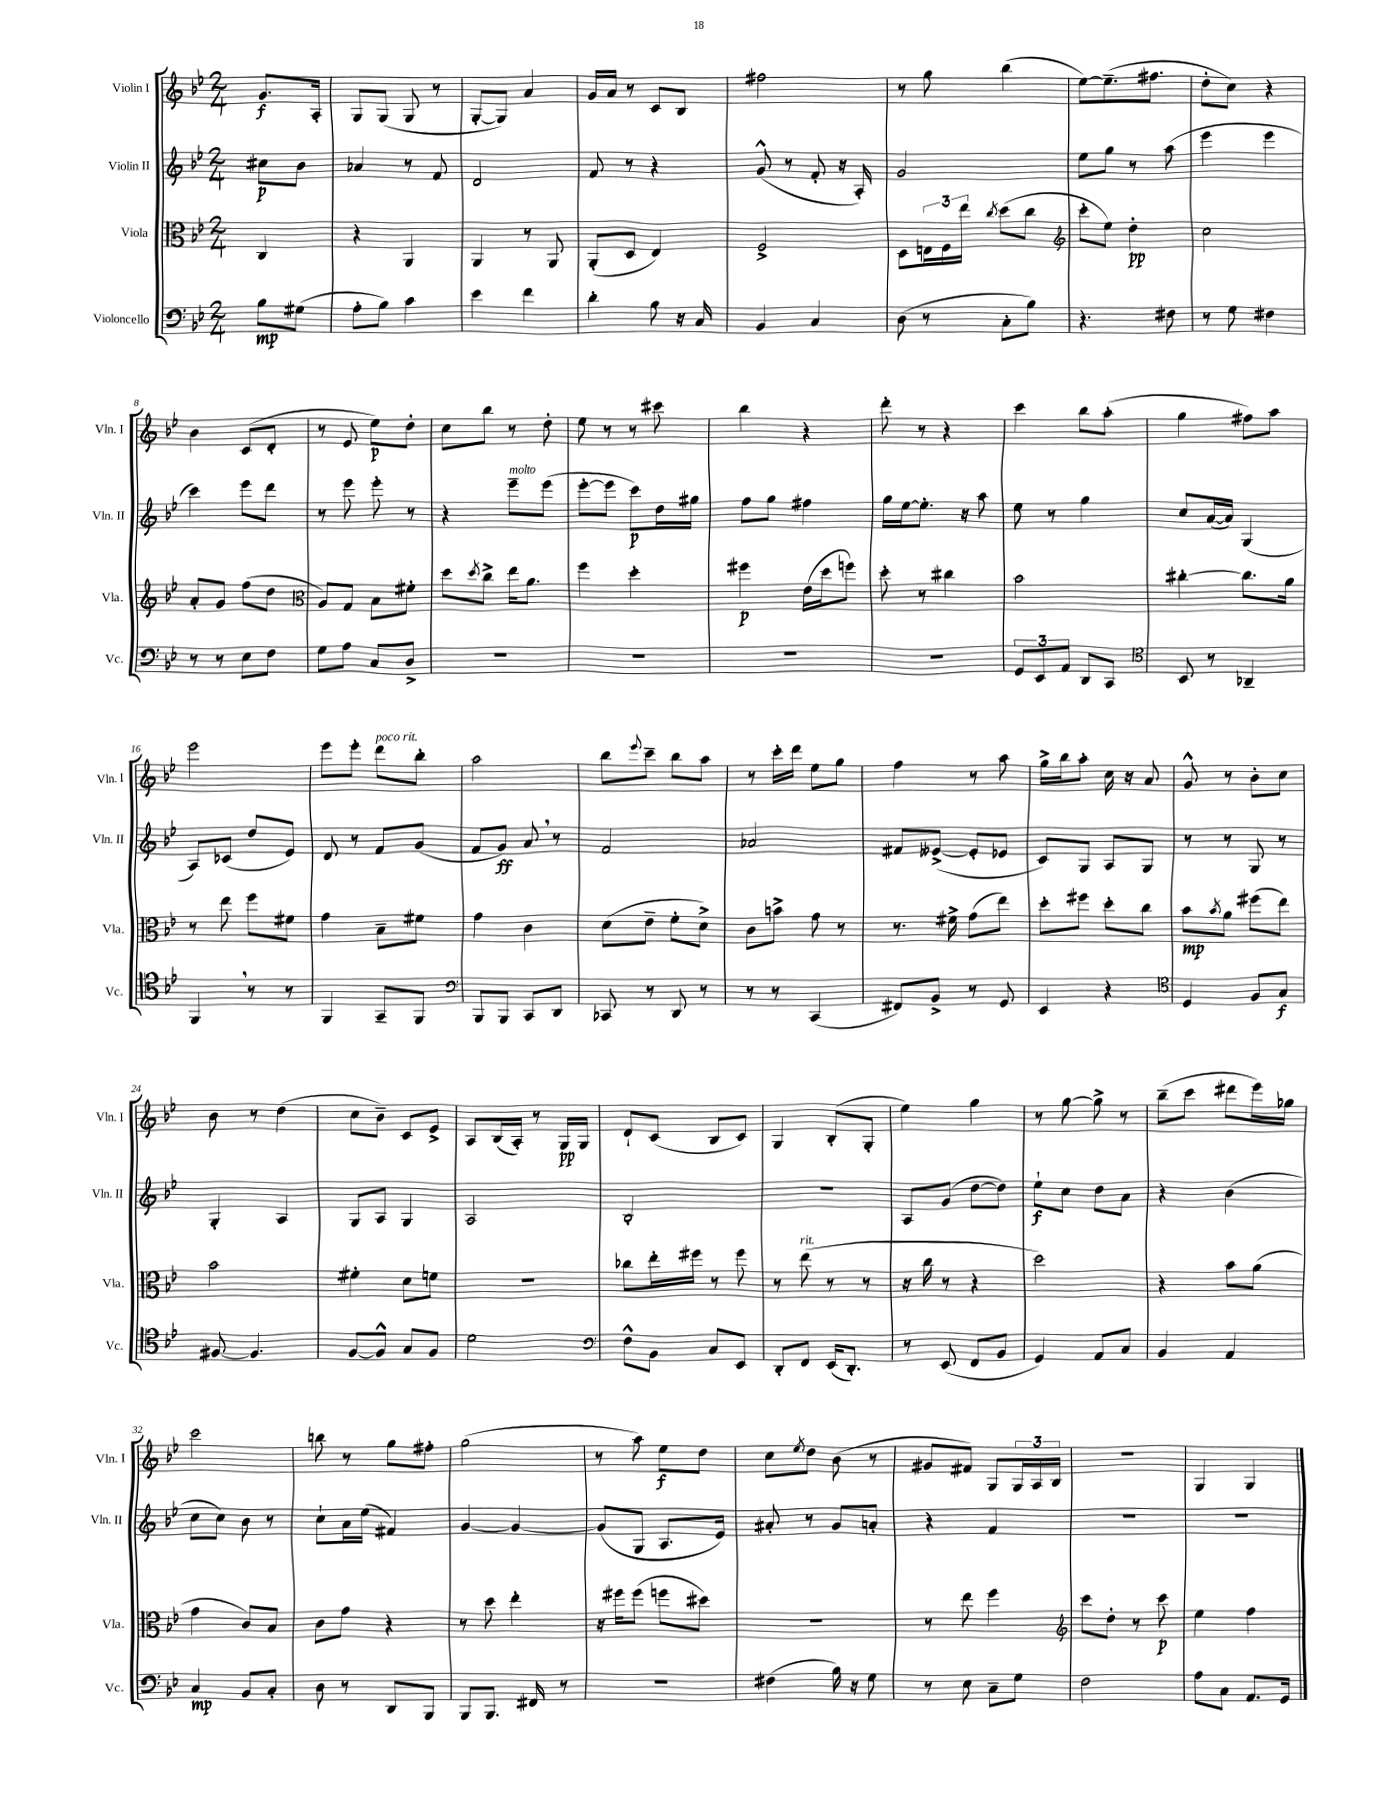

**kern	**dynam	**kern	**dynam	**kern	**dynam	**kern	**dynam
*part4	*part4	*part3	*part3	*part2	*part2	*part1	*part1
*staff4	*staff4	*staff3	*staff3	*staff2	*staff2	*staff1	*staff1
*I"Violoncello	*	*I"Viola	*	*I"Violin II	*	*I"Violin I	*
*I'Vc.	*	*I'Vla.	*	*I'Vln. II	*	*I'Vln. I	*
*clefF4	*	*clefC3	*	*clefG2	*	*clefG2	*
*k[b-e-]	*	*k[b-e-]	*	*k[b-e-]	*	*k[b-e-]	*
*M2/4	*	*M2/4	*	*M2/4	*	*M2/4	*
=	=	=	=	=	=	=	=
8B-\L	mp	4C/	.	8cc#X\L	p	8.g/L	f
(8G#X\J	.	.	.	8b-\J	.	.	.
.	.	.	.	.	.	16A'/Jk	.
=1	=1	=1	=1	=1	=1	=1	=1
8A'\L	.	4r	.	4a-X/	.	8G/L	.
8B-\J)	.	.	.	.	.	(8G/J	.
4c\	.	4AA/	.	8r	.	8G/	.
.	.	.	.	8f/	.	8r	.
=2	=2	=2	=2	=2	=2	=2	=2
4e-\	.	4AA/	.	2d/	.	[8G'/L	.
.	.	.	.	.	.	8G/J])	.
4f\	.	8r	.	.	.	4a/	.
.	.	8AA/	.	.	.	.	.
=3	=3	=3	=3	=3	=3	=3	=3
4d'\	.	(8AA'/L	.	8f/	.	16g/LL	.
.	.	.	.	.	.	16a/JJ	.
.	.	8D/J	.	8r	.	8r	.
8B-\	.	4E-/)	.	4r	.	8c/L	.
16r	.	.	.	.	.	8B-/J	.
16C/	.	.	.	.	.	.	.
=4	=4	=4	=4	=4	=4	=4	=4
4BB-/	.	2F^/	.	(8g^^/	.	2ff#X\	.
.	.	.	.	8r	.	.	.
4C/	.	.	.	8f'/	.	.	.
.	.	.	.	16r	.	.	.
.	.	.	.	16A'/)	.	.	.
=5	=5	=5	=5	=5	=5	=5	=5
(8D\	.	8D\L	.	2g/	.	8r	.
8r	.	24En\L	.	.	.	8gg\	.
.	.	24F\	.	.	.	.	.
.	.	24ee-\JJ	.	.	.	.	.
.	.	8qcc/	.	.	.	.	.
8C'\L	.	(8dd\L	.	.	.	(4bb-\	.
8B-\J)	.	8cc\J	.	.	.	.	.
=6	=6	=6	=6	=6	=6	=6	=6
*	*	*clefG2	*	*	*	*	*
4.r	.	8ccc'\L	.	8ee-\L	.	[8ee-\L)	.
.	.	8ee-\J)	.	8gg\J	.	(8.ee-~\]	.
.	.	4dd'\	pp	8r	.	.	.
.	.	.	.	.	.	8.ff#X\J	.
8F#X\	.	.	.	(8aa\	.	.	.
=7	=7	=7	=7	=7	=7	=7	=7
8r	.	2cc\	.	4eee-\	.	8dd'\L	.
8G\	.	.	.	.	.	8cc\J)	.
4F#X\	.	.	.	4eee-\	.	4r	.
!!LO:LB:g=z
=8	=8	=8	=8	=8	=8	=8	=8
8r	.	8a'/L	.	4ccc\)	.	4b-\	.
8r	.	8g/J	.	.	.	.	.
8E-\L	.	(8ff\L	.	8eee-\L	.	(8c/L	.
8F\J	.	8dd\J	.	8ddd\J	.	8d'/J	.
=9	=9	=9	=9	=9	=9	=9	=9
*	*	*clefC3	*	*	*	*	*
8G\L	.	8A/L)	.	8r	.	8r	.
8A\J	.	8G/J	.	8eee-\	.	8e-/	.
8C/L	.	8B-\L	.	8eee-'\	.	8ee-\L)	p
8D^/J	.	8f#X'\J	.	8r	.	8dd'\J	.
=10	=10	=10	=10	=10	=10	=10	=10
2r	.	8dd\L	.	4r	.	8cc\L	.
.	.	8qdd/	.	.	.	.	.
.	.	8cc^\J	.	.	.	8bb-\J	.
!	!	!	!	!LO:TX:a:i:t=molto	!	!	!
.	.	16ee-\KL	.	8eee-~\L	.	8r	.
.	.	8.a\J	.	.	.	.	.
.	.	.	.	(8eee-\J	.	8dd'\	.
=11	=11	=11	=11	=11	=11	=11	=11
2r	.	4ff\	.	[8eee-'\L	.	8ee-\	.
.	.	.	.	8eee-\J]	.	8r	.
.	.	4dd'\	.	8ccc\L)	p	8r	.
.	.	.	.	16dd\L	.	8ccc#X\	.
.	.	.	.	16gg#X\JJ	.	.	.
=12	=12	=12	=12	=12	=12	=12	=12
2r	.	4ff#X\	p	8ff\L	.	4bb-\	.
.	.	.	.	8gg\J	.	.	.
.	.	(16e-\LL	.	4ff#X\	.	4r	.
.	.	16dd\J	.	.	.	.	.
.	.	8ffn\J)	.	.	.	.	.
=13	=13	=13	=13	=13	=13	=13	=13
2r	.	8dd'\	.	16gg\LL	.	8ddd'\	.
.	.	.	.	[16ee-\J	.	.	.
.	.	8r	.	8.ee-'\J]	.	8r	.
.	.	4cc#X\	.	.	.	4r	.
.	.	.	.	16r	.	.	.
.	.	.	.	8aa\	.	.	.
=14	=14	=14	=14	=14	=14	=14	=14
12GG/L	.	2b-\	.	8ee-\	.	4ccc\	.
12EE-/	.	.	.	.	.	.	.
.	.	.	.	8r	.	.	.
12AA/J	.	.	.	.	.	.	.
8DD/L	.	.	.	4gg\	.	8bb-\L	.
8CC/J	.	.	.	.	.	(8aa'\J	.
=15	=15	=15	=15	=15	=15	=15	=15
*clefC4	*	*	*	*	*	*	*
8BB-/	.	[4cc#X'\	.	8cc/L	.	4gg\	.
8r	.	.	.	([16a/L	.	.	.
.	.	.	.	16a/JJ])	.	.	.
4AA-X~/	.	8.cc#\L]	.	(4G/	.	8ff#X\L)	.
.	.	.	.	.	.	8aa\J	.
.	.	16a\Jk	.	.	.	.	.
!!LO:LB:g=z
=16	=16	=16	=16	=16	=16	=16	=16
4FF,/	.	8r	.	8A/L)	.	2eee-\	.
.	.	8ee-\	.	(8c-X/J	.	.	.
8r	.	8ff\L	.	8dd/L	.	.	.
8r	.	8f#X\J	.	8e-/J)	.	.	.
=17	=17	=17	=17	=17	=17	=17	=17
4FF/	.	4g\	.	8d/	.	8eee-\L	.
.	.	.	.	8r	.	8eee-'\J	.
!	!	!	!	!	!	!LO:TX:a:i:t=poco rit.	!
8GG~/L	.	8B-~\L	.	8f/L	.	8ddd\L	.
8FF/J	.	8f#X\J	.	(8g/J	.	8bb-'\J	.
=18	=18	=18	=18	=18	=18	=18	=18
*clefF4	*	*	*	*	*	*	*
8BBB-/L	.	4g\	.	8f/L	.	2aa\	.
8BBB-/J	.	.	.	8g/J)	ff	.	.
8CC/L	.	4c\	.	8a,/	.	.	.
8DD/J	.	.	.	8r	.	.	.
=19	=19	=19	=19	=19	=19	=19	=19
8CC-X/	.	(8d\L	.	2f/	.	8bb-\L	.
.	.	.	.	.	.	8qqeee-/	.
8r	.	8e-~\J	.	.	.	8ccc~\J	.
8DD/	.	8f'\L	.	.	.	8bb-\L	.
8r	.	8d^\J)	.	.	.	8aa\J	.
=20	=20	=20	=20	=20	=20	=20	=20
8r	.	8c\L	.	2a-X/	.	8r	.
8r	.	8bn^\J	.	.	.	16ccc'\LL	.
.	.	.	.	.	.	16ddd\JJ	.
(4CC/	.	8g\	.	.	.	8ee-\L	.
.	.	8r	.	.	.	8gg\J	.
=21	=21	=21	=21	=21	=21	=21	=21
8FF#X/L)	.	8.r	.	8f#X/L	.	4ff\	.
8BB-^/J	.	.	.	([8e--X^/J	.	.	.
.	.	16f#X^\	.	.	.	.	.
8r	.	(8g\L	.	8e--'/L]	.	8r	.
8GG/	.	8ee-\J)	.	8e-X/J	.	8aa\	.
=22	=22	=22	=22	=22	=22	=22	=22
4EE-/	.	8dd'\L	.	8c/L)	.	16gg^\LL	.
.	.	.	.	.	.	16bb-\J	.
.	.	8ff#X\J	.	8G/J	.	8aa'\J	.
4r	.	8dd'\L	.	8A/L	.	16cc\	.
.	.	.	.	.	.	16r	.
.	.	8cc\J	.	8G/J	.	8a/	.
=23	=23	=23	=23	=23	=23	=23	=23
*clefC4	*	*	*	*	*	*	*
4D/	.	8b-\L	mp	8r	.	8g^^/	.
.	.	8qb-/	.	.	.	.	.
.	.	8a\J	.	8r	.	8r	.
8F/L	.	(8ff#X\L	.	8G/	.	8b-'\L	.
8G/J	f	8ee-\J)	.	8r	.	8cc\J	.
!!LO:LB:g=z
=24	=24	=24	=24	=24	=24	=24	=24
[8F#X/	.	2b-\	.	4G'/	.	8b-\	.
4.F#/]	.	.	.	.	.	8r	.
.	.	.	.	4A/	.	(4dd\	.
=25	=25	=25	=25	=25	=25	=25	=25
[8F/L	.	4f#X'\	.	8G/L	.	8cc\L	.
8F^^/J]	.	.	.	8A/J	.	8b-~\J)	.
8G/L	.	8d\L	.	4G/	.	8c/L	.
8F/J	.	8fn\J	.	.	.	8e-^/J	.
=26	=26	=26	=26	=26	=26	=26	=26
2d\	.	2r	.	2A/	.	8A/L	.
.	.	.	.	.	.	(16B-/L	.
.	.	.	.	.	.	16A'/JJ)	.
.	.	.	.	.	.	8r	.
.	.	.	.	.	.	16G/LL	pp
.	.	.	.	.	.	16G/JJ	.
=27	=27	=27	=27	=27	=27	=27	=27
*clefF4	*	*	*	*	*	*	*
8F^^\L	.	8cc-X\L	.	2B-'/	.	8d`/L	.
8BB-\J	.	16ee-'\L	.	.	.	(8c/J	.
.	.	16ff#X\JJ	.	.	.	.	.
8C/L	.	8r	.	.	.	8B-/L	.
8EE-/J	.	8ff#\	.	.	.	8c/J)	.
=28	=28	=28	=28	=28	=28	=28	=28
8DD'/L	.	8r	.	2r	.	4G/	.
!	!	!LO:TX:a:i:t=rit.	!	!	!	!	!
8FF/J	.	(8ee-\	.	.	.	.	.
(16EE-/KL	.	8r	.	.	.	(8B-'/L	.
8.DD'/J)	.	.	.	.	.	.	.
.	.	8r	.	.	.	8G'/J	.
=29	=29	=29	=29	=29	=29	=29	=29
8r	.	16r	.	8A/L	.	4ee-\)	.
.	.	16cc\	.	.	.	.	.
(8EE-/	.	8r	.	(8g/J	.	.	.
8FF/L	.	4r	.	[8dd\L	.	4gg\	.
8BB-/J	.	.	.	8dd\J])	.	.	.
=30	=30	=30	=30	=30	=30	=30	=30
4GG/)	.	2dd\)	.	8ee-`\L	f	8r	.
.	.	.	.	8cc\J	.	[8gg\	.
8AA/L	.	.	.	8dd\L	.	8gg^\]	.
8C/J	.	.	.	8a\J	.	8r	.
=31	=31	=31	=31	=31	=31	=31	=31
4BB-/	.	4r	.	4r	.	(8bb-~\L	.
.	.	.	.	.	.	8ccc\J	.
4AA/	.	8b-\L	.	(4b-\	.	8ddd#X\L	.
.	.	(8a\J	.	.	.	16eee-\L)	.
.	.	.	.	.	.	16gg-X\JJ	.
!!LO:LB:g=z
=32	=32	=32	=32	=32	=32	=32	=32
4C/	mp	4g\	.	8cc\L	.	2ccc\	.
.	.	.	.	8cc\J)	.	.	.
8BB-/L	.	8c/L)	.	8b-\	.	.	.
8C'/J	.	8B-/J	.	8r	.	.	.
=33	=33	=33	=33	=33	=33	=33	=33
8D\	.	8c\L	.	8cc`\L	.	8bbn\	.
8r	.	8g\J	.	16a\L	.	8r	.
.	.	.	.	(16ee-\JJ	.	.	.
8DD/L	.	4r	.	4f#X/)	.	8gg\L	.
8BBB-/J	.	.	.	.	.	8ff#X'\J	.
=34	=34	=34	=34	=34	=34	=34	=34
8BBB-/L	.	8r	.	[4g/	.	(2gg\	.
8.BBB-/J	.	8dd\	.	.	.	.	.
.	.	4ee-'\	.	4g/_	.	.	.
16FF#X/	.	.	.	.	.	.	.
8r	.	.	.	.	.	.	.
=35	=35	=35	=35	=35	=35	=35	=35
2r	.	16r	.	(8g/L]	.	8r	.
.	.	16ff#X\KL	.	.	.	.	.
.	.	(8ff#\J	.	8G/J	.	8aa\)	.
.	.	8ffn\L	.	8.A/L	.	8ee-\L	f
.	.	8dd#X\J)	.	.	.	8dd\J	.
.	.	.	.	16e-/Jk)	.	.	.
=36	=36	=36	=36	=36	=36	=36	=36
(4F#X\	.	2r	.	8a#X'/	.	8cc\L	.
.	.	.	.	.	.	8qee-/	.
.	.	.	.	8r	.	8dd\J	.
16B-\)	.	.	.	8g/L	.	(8b-\	.
16r	.	.	.	.	.	.	.
8G\	.	.	.	8an'/J	.	8r	.
=37	=37	=37	=37	=37	=37	=37	=37
8r	.	8r	.	4r	.	8g#X/L	.
8E-\	.	8ee-\	.	.	.	8f#X/J)	.
8C~\L	.	4ff\	.	4f/	.	8G/L	.
8G\J	.	.	.	.	.	24G/L	.
.	.	.	.	.	.	24A/	.
.	.	.	.	.	.	24B-/JJ	.
=38	=38	=38	=38	=38	=38	=38	=38
*	*	*clefG2	*	*	*	*	*
2F\	.	8ccc\L	.	2r	.	2r	.
.	.	8dd'\J	.	.	.	.	.
.	.	8r	.	.	.	.	.
.	.	8ccc\	p	.	.	.	.
=39	=39	=39	=39	=39	=39	=39	=39
8A\L	.	4ee-\	.	2r	.	4G/	.
8C\J	.	.	.	.	.	.	.
8.AA/L	.	4ff\	.	.	.	4G/	.
16GG/Jk	.	.	.	.	.	.	.
==	==	==	==	==	==	==	==
*-	*-	*-	*-	*-	*-	*-	*-
